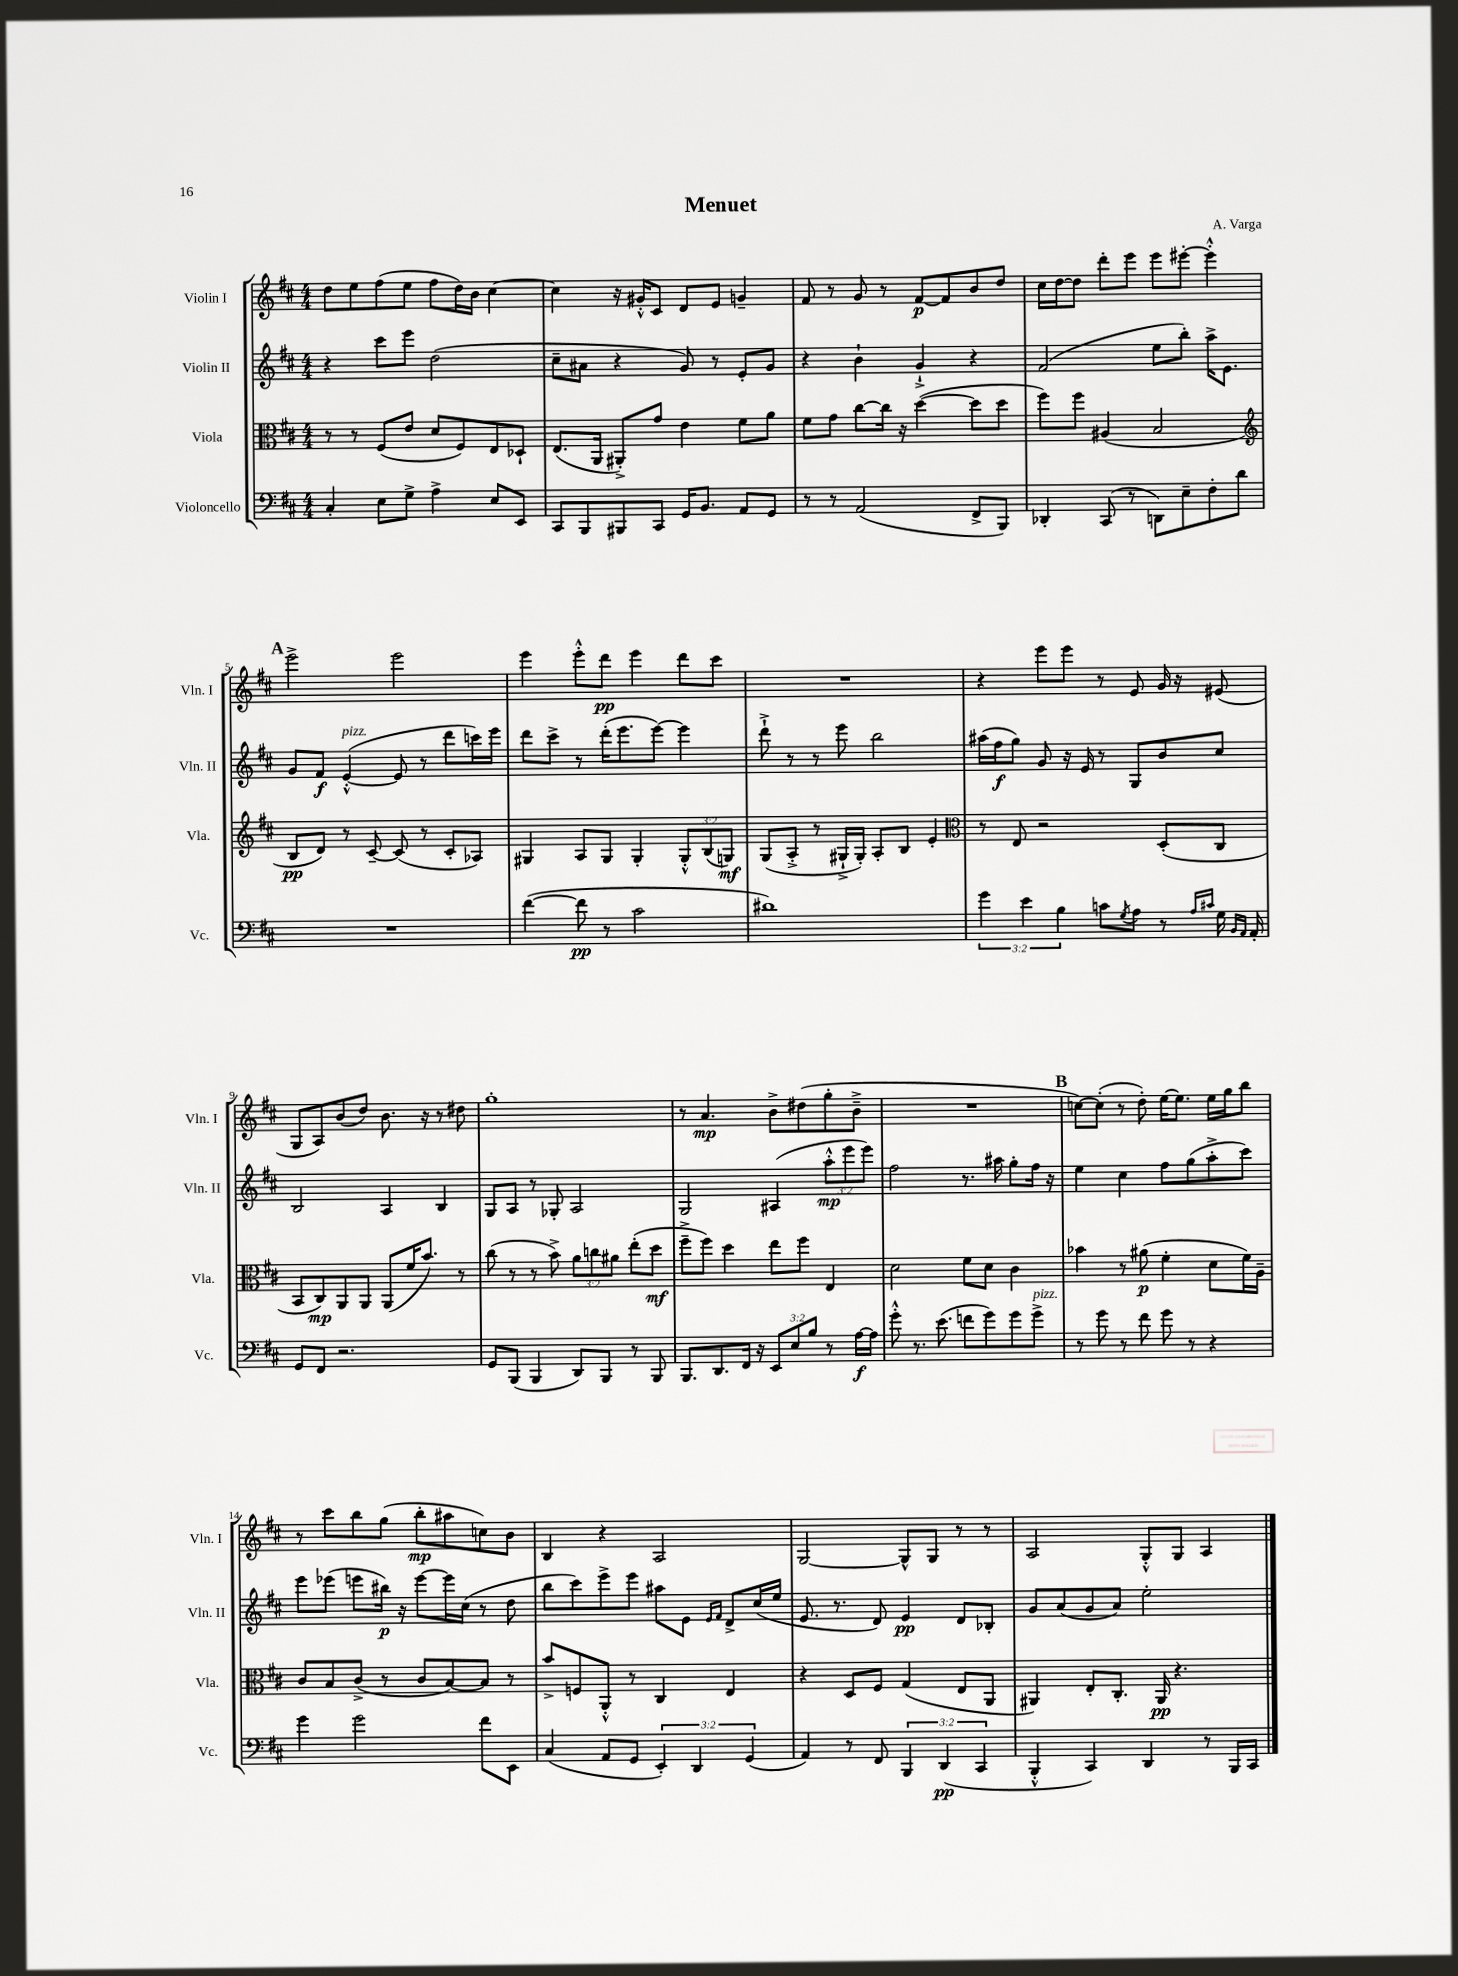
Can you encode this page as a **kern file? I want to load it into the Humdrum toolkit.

**kern	**kern	**kern	**kern
*staff4	*staff3	*staff2	*staff1
*clefF4	*clefC3	*clefG2	*clefG2
*k[f#c#]	*k[f#c#]	*k[f#c#]	*k[f#c#]
*M4/4	*M4/4	*M4/4	*M4/4
4C#'	8r	4r	8dd
.	8r	.	8ee
8E	(8F#	8ccc#	(8ff#
8G^	8e	8eee	8ee
4A^	8d	(2dd	8ff#
.	8F#)	.	16dd)
.	.	.	16b
8E	8E	.	[4cc#
8EE	8D-`	.	.
=	=	=	=
8CC#	(8.E	8cc#~	4cc#]
8BBB	.	8a#	.
.	16AA	.	.
8BBB#	8AA#'^)	4r	16r
.	.	.	16g#'^^
8CC#	8g	.	8c#
16GG	4e	8g)	8d
8.BB	.	.	.
.	.	8r	8e
8AA	8f#	8e'	4g~
8GG	8a	8g	.
=	=	=	=
8r	8f#	4r	8f#
8r	8g	.	8r
(2AA	[8cc#	4b`	8g
.	16cc#]	.	8r
.	16r	.	.
.	([4dd	4g`^	[8f#
.	.	.	8f#]
8FF#^	8dd]	4r	8b
8BBB)	8dd	.	8dd
=	=	=	=
4DD-'	8ff#)	(2f#	16cc#
.	.	.	[16dd
.	8ff#	.	8dd]
(8CC#	(4A#	.	8ddd'
8r	.	.	8eee
8DD)	2B	8ee	8eee
8E~	.	8bb')	[8eee#'
8F#'	.	16aa^	4eee#'^^]
.	.	8.e	.
8d	.	.	.
=	=	=	=
*	*clefG2	*	*
1r	8B	8g	2eee^
.	8d)	8f#	.
.	8r	([4e'^^	.
.	[8c#~	.	.
.	(8c#]	8e]	2eee
.	8r	8r	.
.	8c#'	8ddd	.
.	8A-)	16ccc)	.
.	.	16eee	.
=	=	=	=
([4f#	4G#	8ddd	4eee
.	.	8ccc#^	.
8f#]	8A	8r	8eee'^^
8r	8G#	(16ddd'	8ddd
.	.	8.eee	.
2c#	4G#'	.	4eee
.	.	[8eee)	.
.	12G#'^^	4eee]	8ddd
.	(12B	.	.
.	.	.	8ccc#
.	12G)	.	.
=	=	=	=
1d#)	(8G	8ddd`^	1r
.	8A'^	8r	.
.	8r	8r	.
.	16G#`^	8eee	.
.	16G#')	.	.
.	8A'	2bb	.
.	8B	.	.
.	4e'	.	.
=	=	=	=
*	*clefC3	*	*
6g	8r	(16aa#	4r
.	.	16ff#	.
.	8E	8gg)	.
6e	.	.	.
.	2r	8g	8eee
6B	.	.	.
.	.	16r	8eee
.	.	16e	.
8c	.	8r	8r
8qG	.	.	.
8A	.	8G	8e
8r	(8D'	8b	16g
.	.	.	16r
16qqA	.	.	.
16qqc#	.	.	.
16G	8C#	8cc#	(8e#
16qqBB	.	.	.
16qqAA	.	.	.
16AA'	.	.	.
=	=	=	=
8GG	8BB	2B	8G
8FF#	8C#)	.	8A)
2.r	8AA	.	(8b
.	8AA	.	8dd)
.	(8AA	4A	8.b
.	16f#	.	.
.	8.b)	.	16r
.	.	4B	8r
.	8r	.	8dd#
=	=	=	=
8GG	(8cc#	8G	1gg'
(8BBB	8r	8A	.
4BBB	8r	8r	.
.	8b^)	8G-'	.
8DD)	12a	2A	.
.	12cc	.	.
8BBB	.	.	.
.	12a#	.	.
8r	(8ee'	.	.
8BBB	8dd	.	.
=	=	=	=
8.BBB	8ff#~^	2G	8r
.	8ff#)	.	4.a
8.DD	.	.	.
.	4dd	.	.
16FF#	.	.	.
16r	.	.	.
12EE	8ee	(4A#	8b^
12E	.	.	.
.	8ff#	.	(8dd#
12B	.	.	.
8r	4E	12aa'^^	8gg'
.	.	12eee	.
[16A	.	.	8b~^
.	.	12eee)	.
16A]	.	.	.
=	=	=	=
8g'^^	2d	2ff#	1r
8.r	.	.	.
(8.e	.	.	.
8f	8f#	8.r	.
8g)	8d	.	.
.	.	16aa#	.
8g	4c#	8gg'	.
8g^	.	16ff#	.
.	.	16r	.
=	=	=	=
8r	4b-	4ee	[8cc)
8g	.	.	(8cc']
8r	8r	4cc#	8r
8f#	(8a#	.	8dd')
8g	4f#'	8ff#	[16ee
.	.	.	8.ee]
8r	.	(8gg	.
4r	8d	8aa'^	16ee
.	.	.	16gg
.	16f#)	8ccc#)	8bb
.	16A~	.	.
=	=	=	=
4g	8c#	8eee	8r
.	8B	(8eee-	8ccc#
2g	(8c#^	8eee	8bb
.	8r	16bb#)	(8gg
.	.	16r	.
.	8c#	[8eee	8bb'
.	[8B)	16eee]	8aa#
.	.	(16cc#	.
8f#	8B]	8r	8cc)
8EE	8r	8dd	8b
=	=	=	=
(4C#	8b^	8bb	4B
.	8F	8ccc#)	.
8AA	8AA'^^	8eee^	4r
8GG	8r	8eee	.
6EE')	4C#	8aa#	2A
.	.	8e	.
6DD	.	.	.
.	.	16qqe	.
.	.	16qqf#	.
.	4E	8d^	.
(6GG	.	.	.
.	.	(16cc#	.
.	.	16ee	.
=	=	=	=
4AA)	4r	8.e	[2G
.	.	8.r	.
8r	8D	.	.
8FF#	8F#	8d)	.
6BBB	(4G	4e	8G^^]
.	.	.	8G
(6DD	.	.	.
.	8E	8d	8r
6CC#	.	.	.
.	8AA	8B-'	8r
=	=	=	=
4BBB'^^	4AA#)	8g	2A
.	.	(8a	.
4CC#)	8E'	8g	.
.	8.C#'	8a)	.
4DD	.	2ee'	8G'^^
.	16AA#	.	.
.	4.r	.	8G
8r	.	.	4A
16BBB	.	.	.
16CC#	.	.	.
==	==	==	==
*-	*-	*-	*-
